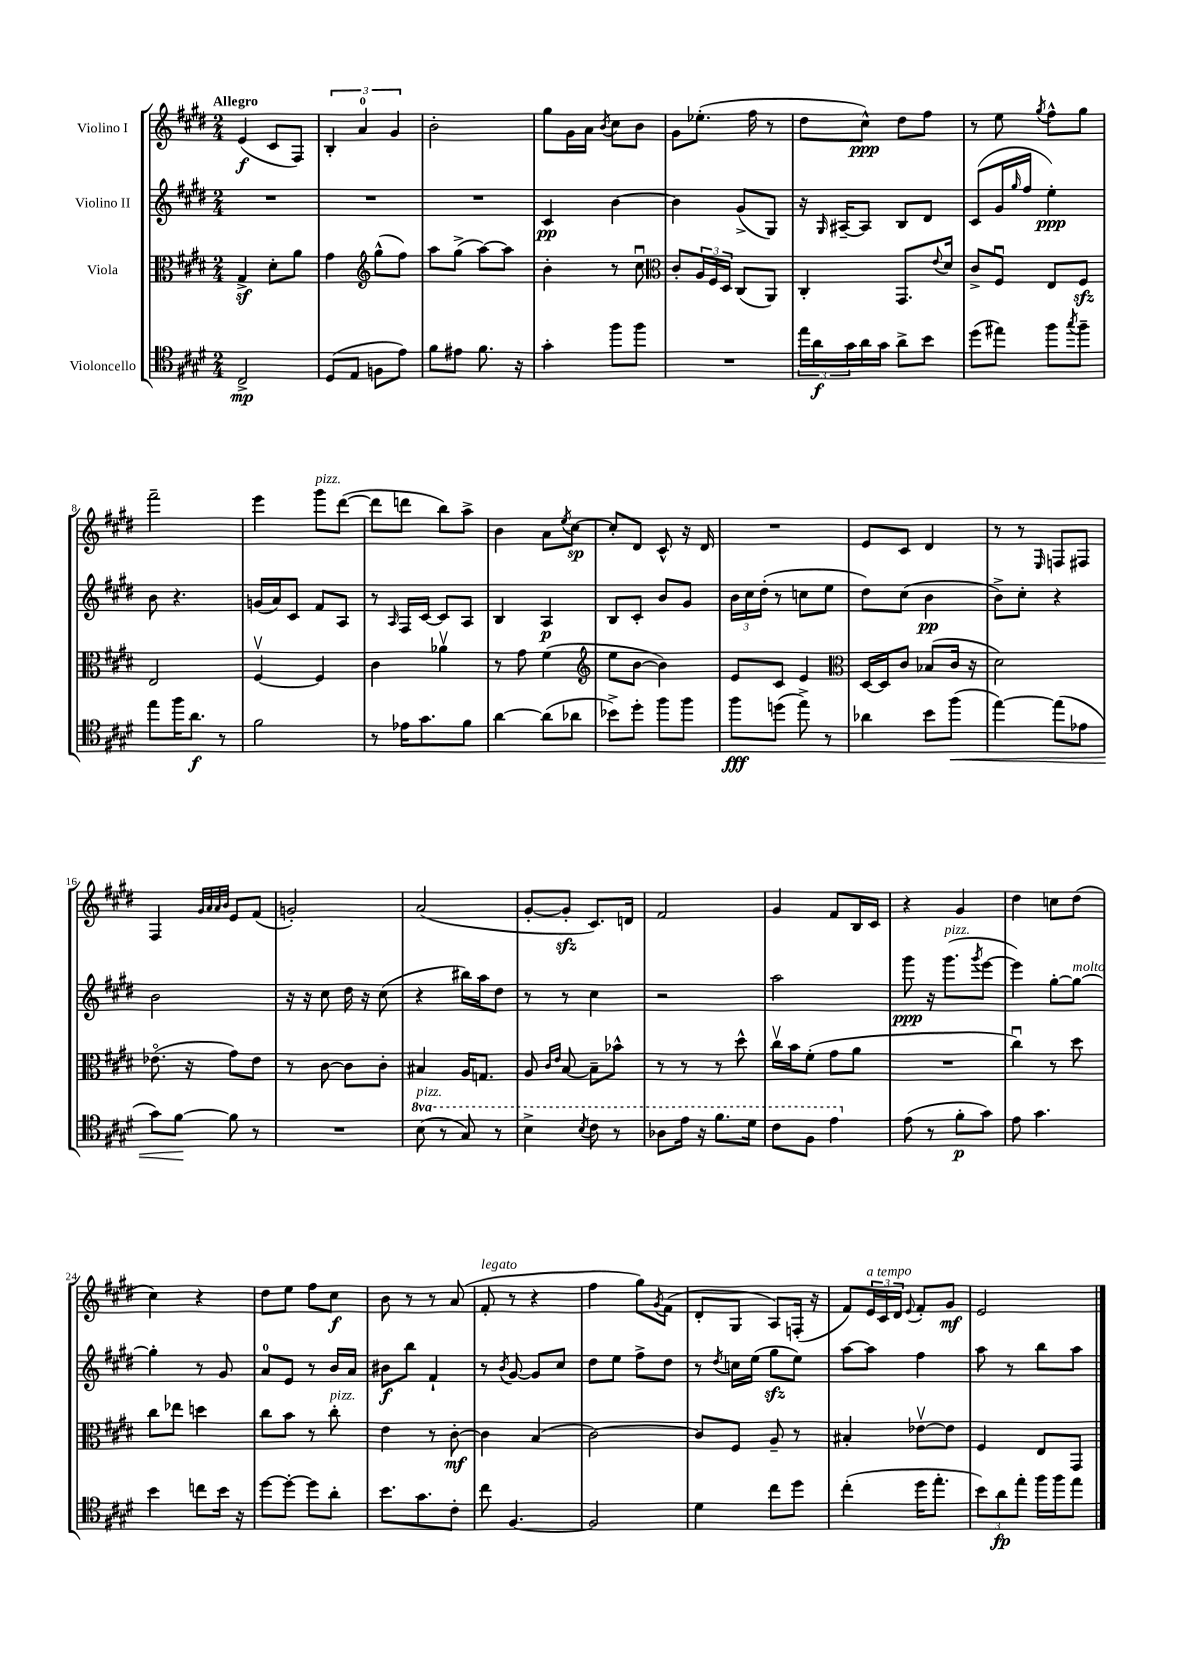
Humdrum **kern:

**kern	**dynam	**kern	**dynam	**kern	**dynam	**kern	**dynam
*part4	*part4	*part3	*part3	*part2	*part2	*part1	*part1
*staff4	*staff4	*staff3	*staff3	*staff2	*staff2	*staff1	*staff1
*I"Violoncello	*	*I"Viola	*	*I"Violino II	*	*I"Violino I	*
*clefC4	*	*clefC3	*	*clefG2	*	*clefG2	*
*k[f#c#g#d#]	*	*k[f#c#g#d#]	*	*k[f#c#g#d#]	*	*k[f#c#g#d#]	*
*M2/4	*	*M2/4	*	*M2/4	*	*M2/4	*
=1	=1	=1	=1	=1	=1	=1	=1
!	!	!	!	!	!	!LO:TX:a:B:t=Allegro	!
2C#^/	mp	4G#z^/	.	2r	.	(4e/	f
.	.	8d#'\L	.	.	.	8c#/L	.
.	.	8a\J	.	.	.	8F#/J)	.
=2	=2	=2	=2	=2	=2	=2	=2
(8D#/L	.	4g#\	.	2r	.	6B'/	.
8E/J	.	.	.	.	.	.	.
.	.	.	.	.	.	6a/	.
*	*	*clefG2	*	*	*	*	*
8Fn\L	.	(8gg#^^\L	.	.	.	.	.
.	.	.	.	.	.	6g#/	.
8e\J)	.	8ff#\J)	.	.	.	.	.
=3	=3	=3	=3	=3	=3	=3	=3
8f#\L	.	8aa\L	.	2r	.	2b'\	.
8e#X\J	.	(8gg#^\J	.	.	.	.	.
8.f#\	.	[8aa\L)	.	.	.	.	.
.	.	8aa\J]	.	.	.	.	.
16r	.	.	.	.	.	.	.
=4	=4	=4	=4	=4	=4	=4	=4
4g#'\	.	4b'\	.	4c#/	pp	8gg#\L	.
.	.	.	.	.	.	16g#\L	.
.	.	.	.	.	.	16a\JJ	.
.	.	.	.	.	.	8qb/	.
8ff#\L	.	8r	.	[4b\	.	8cc#\L	.
8ff#\J	.	8cc#u\	.	.	.	8b\J	.
=5	=5	=5	=5	=5	=5	=5	=5
*	*	*clefC3	*	*	*	*	*
2r	.	8c#'/L	.	4b\]	.	8g#\L	.
.	.	24A/L	.	.	.	(8.ee-X'\J	.
.	.	24F#/	.	.	.	.	.
.	.	24D#/JJ	.	.	.	.	.
.	.	(8C#/L	.	(8g#^/L	.	.	.
.	.	.	.	.	.	16ff#\	.
.	.	8AA/J)	.	8G#/J)	.	8r	.
=6	=6	=6	=6	=6	=6	=6	=6
24ee\LL	.	4C#'/	.	16r	.	8dd#\L	.
24a\	f	.	.	.	.	.	.
.	.	.	.	16qqG#/	.	.	.
.	.	.	.	[16A#X~/KL	.	.	.
24g#\	.	.	.	.	.	.	.
16a\	.	.	.	8A#/J]	.	8cc#^^\J)	ppp
16g#\JJ	.	.	.	.	.	.	.
8a^\L	.	8.GG#/L	.	8B/L	.	8dd#\L	.
8b\J	.	.	.	8d#/J	.	8ff#\J	.
.	.	8qqe/	.	.	.	.	.
.	.	16d#/Jk	.	.	.	.	.
=7	=7	=7	=7	=7	=7	=7	=7
(8dd#\L	.	8c#^/L	.	(8c#/L	.	8r	.
8ee#X\J)	.	8F#u/J	.	16g#/L	.	8ee\	.
.	.	.	.	16qqgg#/	.	.	.
.	.	.	.	16ff#/JJ	.	.	.
.	.	.	.	.	.	8qgg#/	.
8ff#\L	.	8E/L	.	4ee'\)	ppp	8ff#^^\L	.
8qgg#/	.	.	.	.	.	.	.
8ff#~\J	.	8F#zz/J	.	.	.	8gg#\J	.
!!LO:LB:g=z
=8	=8	=8	=8	=8	=8	=8	=8
8ee\L	.	2E/	.	8b\	.	2fff#~\	.
16ff#\K	.	.	.	4.r	.	.	.
8.a\J	f	.	.	.	.	.	.
8r	.	.	.	.	.	.	.
=9	=9	=9	=9	=9	=9	=9	=9
2f#\	.	[4F#v/	.	(16gn/LL	.	4eee\	.
.	.	.	.	16a/J)	.	.	.
.	.	.	.	8c#/J	.	.	.
!	!	!	!	!	!	!LO:TX:a:i:t=pizz.	!
.	.	4F#/]	.	8f#/L	.	8ggg#\L	.
.	.	.	.	8A/J	.	([8ddd#\J	.
=10	=10	=10	=10	=10	=10	=10	=10
8r	.	4c#\	.	8r	.	8ddd#\L]	.
.	.	.	.	16qqA/	.	.	.
16e-X\KL	.	.	.	16F#/LL	.	8dddn\J	.
8.g#\	.	.	.	[16c#/JJ	.	.	.
.	.	4a-Xv\	.	8c#/L]	.	8bb\L)	.
8f#\J	.	.	.	8A/J	.	8aa^\J	.
=11	=11	=11	=11	=11	=11	=11	=11
[4a\	.	8r	.	4B/	.	4b\	.
.	.	8g#\	.	.	.	.	.
(8a\L]	.	(4f#\	.	4A/	p	8a\L	.
.	.	.	.	.	.	8qee/	.
8a-X\J	.	.	.	.	.	[8cc#\J	sp
=12	=12	=12	=12	=12	=12	=12	=12
*	*	*clefG2	*	*	*	*	*
8b-X^\L)	.	8ee\L	.	8B/L	.	8cc#'/L]	.
8dd#'\J	.	[8b\J	.	8c#'/J	.	8d#/J	.
8ff#\L	.	4b\])	.	8b/L	.	8c#^^/	.
8ff#\J	.	.	.	8g#/J	.	16r	.
.	.	.	.	.	.	16d#/	.
=13	=13	=13	=13	=13	=13	=13	=13
8ff#\L	fff	8e/L	.	24b\LL	.	2r	.
.	.	.	.	24cc#\	.	.	.
.	.	.	.	(24dd#'\JJ	.	.	.
(8ddn\J	.	8c#/J	.	8r	.	.	.
8ee^\)	.	4e/	.	8ccn\L	.	.	.
8r	.	.	.	8ee\J	.	.	.
=14	=14	=14	=14	=14	=14	=14	=14
*	*	*clefC3	*	*	*	*	*
4a-X\	.	[16D#/LL	.	8dd#\L)	.	8e/L	.
.	.	16D#/J]	.	.	.	.	.
.	.	8c#/J	.	(8cc#\J	.	8c#/J	.
8b\L	.	(8B-X/L	.	4b\	pp	4d#/	.
!	!LO:HP:b	!	!	!	!	!	!
(8ff#\J	<	16c#/Jk	.	.	.	.	.
.	.	16r	.	.	.	.	.
=15	=15	=15	=15	=15	=15	=15	=15
[4ee\)	.	2d#\)	.	8b^\L)	.	8r	.
.	.	.	.	8cc#'\J	.	8r	.
.	.	.	.	.	.	16qqE/	.
(8ee\L]	.	.	.	4r	.	8Fn/L	.
8e-X\J	.	.	.	.	.	8F#X/J	.
!!LO:LB:g=z
=16	=16	=16	=16	=16	=16	=16	=16
8g#\L)	.	(8.e-X\	.	2b\	.	4F#/	.
[8f#\J	.	.	.	.	.	.	.
.	.	16r	.	.	.	.	.
.	.	.	.	.	.	32qqg#/LLL	.
.	.	.	.	.	.	32qqa/	.
.	.	.	.	.	.	32qqa/	.
.	.	.	.	.	.	32qqb/JJJ	.
8f#\]	[	8g#\L)	.	.	.	8e/L	.
8r	.	8e-\J	.	.	.	(8f#/J	.
=17	=17	=17	=17	=17	=17	=17	=17
2r	.	8r	.	16r	.	2gn'/)	.
.	.	.	.	16r	.	.	.
.	.	[8c#\	.	8cc#\	.	.	.
.	.	8c#\L]	.	16dd#\	.	.	.
.	.	.	.	16r	.	.	.
.	.	8c#'\J	.	(8cc#\	.	.	.
=18	=18	=18	=18	=18	=18	=18	=18
*8va	*	*	*	*	*	*	*
!LO:TX:a:i:t=pizz.	!	!	!	!	!	!	!
(8b\	.	4B#X/	.	4r	.	(2a/	.
8r	.	.	.	.	.	.	.
8g#/)	.	16A/KL	.	16bb#X\LL)	.	.	.
.	.	8.Gn/J	.	16aa\J	.	.	.
8r	.	.	.	8dd#\J	.	.	.
=19	=19	=19	=19	=19	=19	=19	=19
4b^\	.	8A/	.	8r	.	[8g#'/L	.
.	.	16qqc#/LL	.	.	.	.	.
.	.	16qqe/JJ	.	.	.	.	.
.	.	[8B/	.	8r	.	8g#zz'/J]	.
8qb/	.	.	.	.	.	.	.
8cc#\	.	8B~\L]	.	4cc#\	.	8.c#/L)	.
8r	.	8b-X^^\J	.	.	.	.	.
.	.	.	.	.	.	16dn/Jk	.
=20	=20	=20	=20	=20	=20	=20	=20
8a-X\L	.	8r	.	2r	.	2f#/	.
16ee\Jk	.	8r	.	.	.	.	.
16r	.	.	.	.	.	.	.
8.ff#\L	.	8r	.	.	.	.	.
.	.	8dd#^^\	.	.	.	.	.
16dd#\Jk	.	.	.	.	.	.	.
=21	=21	=21	=21	=21	=21	=21	=21
8cc#\L	.	16cc#v\LL	.	2aa\	.	4g#/	.
.	.	16b\J	.	.	.	.	.
8f#\J	.	(8f#'\J	.	.	.	.	.
4ee\	.	8g#\L	.	.	.	8f#/L	.
.	.	8a\J	.	.	.	16B/L	.
.	.	.	.	.	.	16c#/JJ	.
=22	=22	=22	=22	=22	=22	=22	=22
*X8va	*	*	*	*	*	*	*
(8e\	.	2r	.	8ggg#\	ppp	4r	.
8r	.	.	.	16r	.	.	.
!	!	!	!	!LO:TX:a:i:t=pizz.	!	!	!
.	.	.	.	(8.ggg#\L	.	.	.
8f#'\L	p	.	.	.	.	4g#/	.
.	.	.	.	8qggg#/	.	.	.
8g#\J)	.	.	.	[8eee\J	.	.	.
=23	=23	=23	=23	=23	=23	=23	=23
8e\	.	4cc#u\)	.	4eee\])	.	4dd#\	.
4.g#\	.	.	.	.	.	.	.
.	.	8r	.	[8gg#'\L	.	8ccn\L	.
!	!	!	!	!LO:TX:a:i:t=molto	!	!	!
.	.	8dd#\	.	8gg#\J_	.	(8dd#\J	.
!!LO:LB:g=z
=24	=24	=24	=24	=24	=24	=24	=24
4b\	.	8cc#\L	.	4gg#'\]	.	4cc#\)	.
.	.	8ee-X\J	.	.	.	.	.
8ccn\L	.	4ddn\	.	8r	.	4r	.
16b\Jk	.	.	.	8g#/	.	.	.
16r	.	.	.	.	.	.	.
=25	=25	=25	=25	=25	=25	=25	=25
[8dd#\L	.	8cc#\L	.	8a/L	.	8dd#\L	.
8dd#'\J_	.	8b\J	.	8e/J	.	8ee\J	.
8dd#\L]	.	8r	.	8r	.	8ff#\L	.
!	!	!LO:TX:a:i:t=pizz.	!	!	!	!	!
8a'\J	.	8cc#'\	.	16b/LL	.	8cc#\J	f
.	.	.	.	16a/JJ	.	.	.
=26	=26	=26	=26	=26	=26	=26	=26
8.b\L	.	4e\	.	8b#X\L	f	8b\	.
.	.	.	.	8bb\J	.	8r	.
8.g#\	.	.	.	.	.	.	.
.	.	8r	.	4f#`/	.	8r	.
8c#'\J	.	[8c#'\	mf	.	.	(8a/	.
=27	=27	=27	=27	=27	=27	=27	=27
!	!	!	!	!	!	!LO:TX:a:i:t=legato	!
8cc#\	.	4c#\]	.	8r	.	8f#'/	.
.	.	.	.	8qb/	.	.	.
[4.F#/	.	.	.	[8g#/	.	8r	.
.	.	(4B/	.	8g#/L]	.	4r	.
.	.	.	.	8cc#/J	.	.	.
=28	=28	=28	=28	=28	=28	=28	=28
2F#/]	.	[2c#\)	.	8dd#\L	.	4ff#\	.
.	.	.	.	8ee\J	.	.	.
.	.	.	.	8ff#^\L	.	8gg#\L)	.
.	.	.	.	.	.	8qg#/	.
.	.	.	.	8dd#\J	.	(8f#\J	.
=29	=29	=29	=29	=29	=29	=29	=29
4d#\	.	8c#/L]	.	8r	.	8d#'/L	.
.	.	.	.	8qdd#/	.	.	.
.	.	8F#/J	.	16ccn\LL	.	8G#/J	.
.	.	.	.	(16ee\JJ	.	.	.
8cc#\L	.	8A~/	.	8gg#zz\L	.	8A/L)	.
8dd#\J	.	8r	.	8ee\J)	.	(16Fn'/Jk	.
.	.	.	.	.	.	16r	.
=30	=30	=30	=30	=30	=30	=30	=30
(4cc#'\	.	4B#X'/	.	[8aa\L	.	8f#/L)	.
!	!	!	!	!	!	!LO:TX:a:i:t=a tempo	!
.	.	.	.	8aa\J]	.	24e/L	.
.	.	.	.	.	.	24c#/	.
.	.	.	.	.	.	24d#/JJ	.
.	.	.	.	.	.	8qqe/	.
16dd#\KL	.	[8e-Xv\L	.	4ff#\	.	8f#'/L	.
8.ee'\J	.	.	.	.	.	.	.
.	.	8e-\J]	.	.	.	8g#/J	mf
=31	=31	=31	=31	=31	=31	=31	=31
12b\L)	.	4F#/	.	8aa\	.	2e/	.
12a\	fp	.	.	.	.	.	.
.	.	.	.	8r	.	.	.
12ee'\J	.	.	.	.	.	.	.
16ff#\LL	.	8E/L	.	8bb\L	.	.	.
16ff#\J	.	.	.	.	.	.	.
8ee\J	.	8GG#/J	.	8aa\J	.	.	.
==	==	==	==	==	==	==	==
*-	*-	*-	*-	*-	*-	*-	*-
